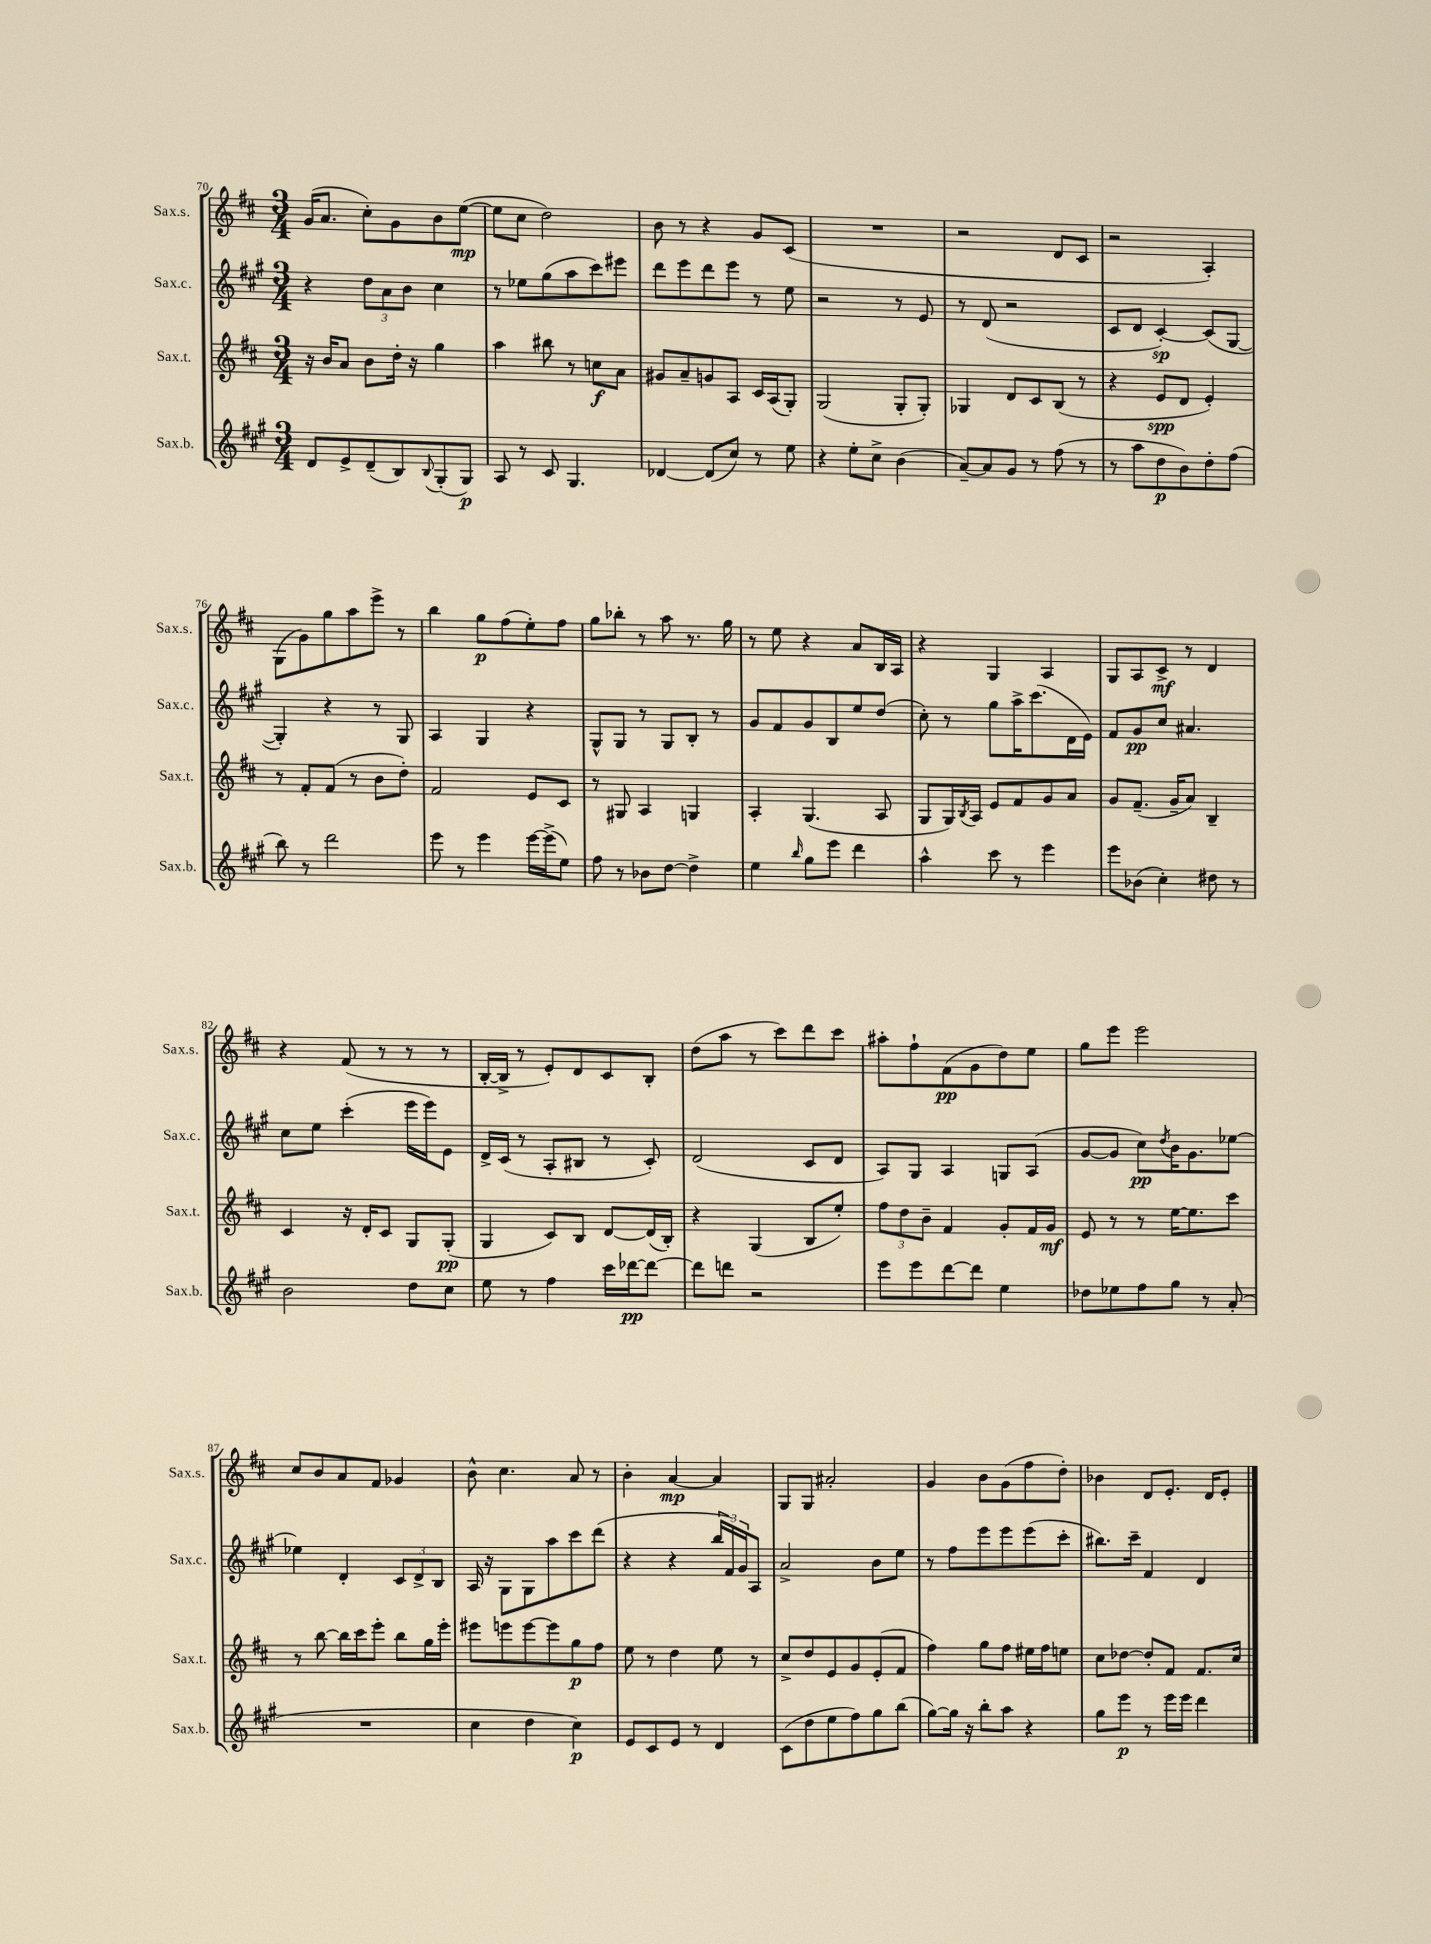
<<
\new StaffGroup <<
\new Staff = "s0" \with { instrumentName = "Sax.s." shortInstrumentName = "Sax.s." } {
    \clef treble \key d \major \numericTimeSignature \time 3/4
    g'16( a'8. cis''8-.) g'8 b'8 e''8~\mp( |
    e''8 cis''8 d''2) |
    b'8 r8 r4 g'8 cis'8( |
    R2. |
    r2 d'8 cis'8 |
    r2 a4-.) |
    g8( g'8) g''8 a''8 e'''8-> r8 |
    b''4 g''8\p fis''8( e''8-.) fis''8 |
    g''8 bes''8-. r8 a''8 r8. g''16 |
    r8 e''8 r4 a'8 b16 a16 |
    r4 g4 a4 |
    g8 a8 cis'8->\mf r8 d'4 |
    r4 fis'8( r8 r8 r8 |
    b16~-. b16-> r8 e'8-.) d'8 cis'8 b8-. |
    d''8( a''8 r8 cis'''8) d'''8 cis'''8 |
    ais''8-. fis''8-! fis'8\pp( g'8 d''8) e''8 |
    g''8 e'''8 e'''2 |
    cis''8 b'8 a'8 fis'8 ges'4 |
    b'8-^ cis''4. a'8 r8 |
    b'4-. a'4~\mp a'4 |
    g8 g8 ais'2-. |
    g'4 b'8 g'8( fis''8 d''8-.) |
    bes'4 d'8 e'8.-. d'16 e'8-. \bar "|." |
}
\new Staff = "s1" \with { instrumentName = "Sax.c." shortInstrumentName = "Sax.c." } {
    \clef treble \key a \major \numericTimeSignature \time 3/4
    r4 \tuplet 3/2 { d''8 a'8 b'8 } cis''4 |
    r8 ees''8 gis''8( a''8 cis'''8) eis'''8 |
    d'''8 e'''8 d'''8 e'''8 r8 e''8 |
    r2 r8 e'8 |
    r8 d'8( r2 |
    cis'8 d'8 cis'4~-.\sp) cis'8( gis8~ |
    gis4-.) r4 r8 gis8 |
    a4 gis4 r4 |
    gis8-^ gis8 r8 gis8 b8-. r8 |
    gis'8 fis'8 gis'8 b8 e''8 d''8( |
    cis''8-.) r8 gis''8 a''16-> cis'''8.( d'16 e'16) |
    fis'8 gis'8\pp cis''8 ais'4. |
    cis''8 e''8 cis'''4-.( e'''16 e'''16) e'8 |
    d'16-> cis'16( r8 a8-. bis8 r8 cis'8-.) |
    d'2( cis'8 d'8 |
    a8) gis8 a4 g8 a8( |
    gis'8~ gis'8 cis''8\pp) \acciaccatura { d''8 } b'16 gis'8. ees''8~ |
    ees''4 d'4-. \tuplet 3/2 { cis'8 d'8-> b8 } |
    a16 r16 gis8 gis8 a''8 cis'''8 d'''8( |
    r4 r4 \tuplet 3/2 { b''16 fis'16) gis'16 } a8 |
    a'2-> b'8 e''8 |
    r8 fis''8 e'''8 e'''8 e'''8( cis'''8-. |
    bis''8.) cis'''16-- fis'4 d'4 \bar "|." |
}
\new Staff = "s2" \with { instrumentName = "Sax.t." shortInstrumentName = "Sax.t." } {
    \clef treble \key d \major \numericTimeSignature \time 3/4
    r16 b'16 a'8 b'8 d''16-. r16 g''4 |
    a''4 bis''8 r8 c''8\f a'8 |
    gis'8 a'8-- g'8 a8 cis'16 a16( g8-.) |
    g2( g8-. g8-.) |
    ges4 d'8 cis'8 b8( r8 |
    r4 e'8\spp d'8 e'4-.) |
    r8 fis'8-. fis'8( r8 b'8 d''8-.) |
    fis'2 e'8 cis'8 |
    r8 gis8 a4 g4 |
    a4-. g4.( a8 |
    g8 g16) \acciaccatura { b8 } a16 e'8 fis'8 g'8 a'8 |
    g'8 fis'8.--( g'16-- a'8) b4-- |
    cis'4 r16 d'16-. cis'8 g8 g8-.\pp( |
    g4 cis'8) b8 d'8~ d'16( b16-.) |
    r4 g4( b8 e''8-.) |
    \tuplet 3/2 { fis''8 d''8 b'8-- } fis'4 g'8-. fis'16 g'16\mf |
    e'8 r8 r8 e''16~ e''8. cis'''8 |
    r8 b''8~ b''16 cis'''16 e'''8-. b''8 g''16 e'''16-. |
    eis'''8 e'''8 e'''8~ e'''8 g''8\p fis''8 |
    e''8 r8 d''4 e''8 r8 |
    cis''8-> d''8 e'8 g'8 e'8-.( fis'8 |
    fis''4) g''8 fis''8 eis''16 fis''16 e''8 |
    cis''8 des''8~ des''8-. fis'8 fis'8. cis''16 \bar "|." |
}
\new Staff = "s3" \with { instrumentName = "Sax.b." shortInstrumentName = "Sax.b." } {
    \clef treble \key a \major \numericTimeSignature \time 3/4
    d'8 e'8-> d'8--( b8) \appoggiatura { b8 } gis8-.( gis8\p) |
    a8 r8 cis'8 gis4. |
    des'4~ des'8( cis''8) r8 e''8 |
    r4 e''8-. cis''8-> b'4( |
    a'8~--) a'8 gis'8 r8 fis''8( r8 |
    r8 a''8 d''8\p b'8) d''8-. fis''8( |
    b''8) r8 d'''2 |
    e'''8 r8 e'''4 e'''16~ e'''16->( e''8) |
    fis''8 r8 bes'8 d''8~ d''4-> |
    e''4 \grace { b''16 } gis''8 e'''8 d'''4 |
    a''4-^ cis'''8 r8 e'''4 |
    e'''8 bes'8( cis''4-.) dis''8 r8 |
    b'2 d''8 cis''8 |
    e''8 r8 fis''4 cis'''16 des'''16~\pp des'''8~ |
    des'''8 d'''8 r2 |
    e'''8 e'''8 d'''8~ d'''8 e''4 |
    des''8 ees''8 fis''8 gis''8 r8 a'8-.( |
    R2. |
    cis''4 d''4 cis''4\p) |
    e'8 cis'8 e'8 r8 d'4 |
    cis'8( d''8 e''8 fis''8) gis''8 b''8( |
    gis''8~) gis''16 r16 b''8-. a''8 r4 |
    gis''8 e'''8\p r8 e'''16 e'''16 d'''4 \bar "|." |
}
>>
>>
\layout { \context { \Score currentBarNumber = #70 } }
